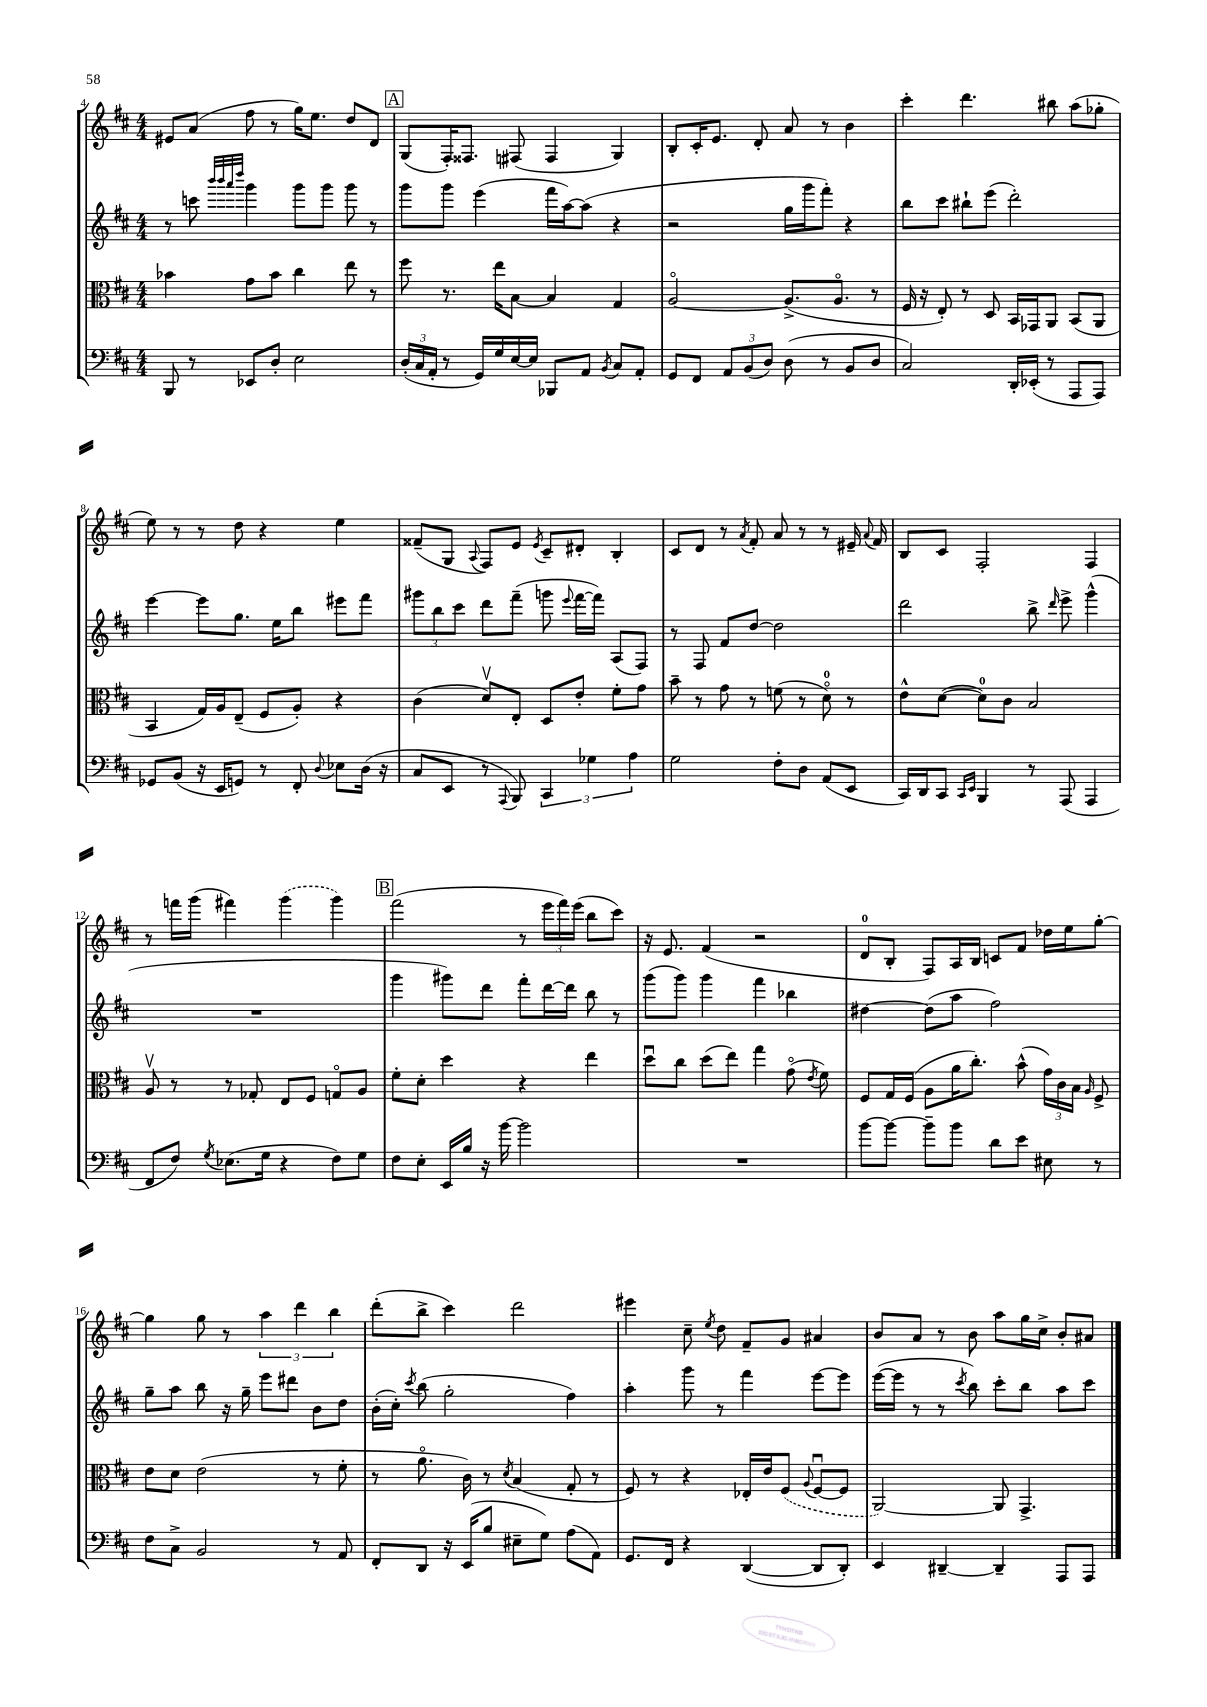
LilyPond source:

<<
\new StaffGroup <<
\new Staff = "s0" {
    \clef treble \key d \major \numericTimeSignature \time 4/4
    \autoBeamOff eis'8[ a'8]( fis''8 r8 g''16[) e''8.] d''8[ d'8] |
    \mark \markup { \box "A" } g8[( fis16-.) fisis8.] fis8( fis4 g4) |
    b8[-. cis'16-. e'8.] d'8-. a'8 r8 b'4 |
    cis'''4-. d'''4. bis''8 a''8[( ges''8]-. |
    e''8) r8 r8 d''8 r4 e''4 |
    fisis'8[--( g8] \appoggiatura { a8 } fis8[) e'8] \acciaccatura { e'8 } cis'8[-- dis'8]-. b4-. |
    cis'8[ d'8] r8 \acciaccatura { a'8 } fis'8-. a'8 r8 r8 eis'16-- \appoggiatura { a'8 } fis'16 |
    b8[ cis'8] fis2-. fis4 |
    r8 f'''16[ g'''16]( fis'''4) \once \slurDashed g'''4( g'''4) |
    \mark \markup { \box "B" } fis'''2( r8 \tuplet 3/2 { e'''16[ fis'''16) e'''16]( } b''8[ cis'''8]) |
    r16 e'8. fis'4( r2 |
    d'8[-0 b8]-. fis8[) a16 b16] c'8[ fis'8] des''16[ e''16 g''8]~-. |
    g''4 g''8 r8 \tuplet 3/2 { a''4 d'''4 b''4 } |
    d'''8[-.( b''8]-> cis'''4) d'''2 |
    eis'''4 cis''8-- \acciaccatura { e''8 } d''8 fis'8[-- g'8] ais'4 |
    b'8[ a'8] r8 b'8 a''8[ g''16 cis''16]-> b'8[-. ais'8] \bar "|." |
}
\new Staff = "s1" {
    \clef treble \key d \major \numericTimeSignature \time 4/4
    \autoBeamOff r8 c'''8 \grace { b'''32[ b'''32 a'''32 d''''32] } g'''4 g'''8[ g'''8] g'''8 r8 |
    \mark \markup { \box "A" } g'''8[ g'''8] e'''4( fis'''16[ a''16~) a''8]( r4 |
    r2 g''16[ g'''16 fis'''8]-.) r4 |
    b''8[ cis'''8] bis''8[-! e'''8]( d'''2-.) |
    e'''4~ e'''8[ g''8.] e''16[ b''8] eis'''8[ fis'''8] |
    \tuplet 3/2 { gis'''8[ b''8 cis'''8] } d'''8[ fis'''8]--( g'''8 \appoggiatura { e'''8 } fis'''16[~ fis'''16]) a8[( fis8]) |
    r8 fis8 fis'8[ d''8]~ d''2 |
    d'''2 b''8-> \grace { d'''16 } e'''8-> g'''4-^( |
    R1 |
    \mark \markup { \box "B" } g'''4 gis'''8[) d'''8] fis'''8[-. d'''16~ d'''16] b''8 r8 |
    g'''8[( g'''8]) g'''4 fis'''4 bes''4 |
    dis''4~ dis''8[( a''8] fis''2) |
    g''8[-- a''8] b''8 r16 g''16-- e'''8[ dis'''8] b'8[ d''8] |
    b'16[-.( cis''16]-.) \acciaccatura { cis'''8 } b''8( g''2-. fis''4) |
    a''4-. g'''8 r8 fis'''4 e'''8[~ e'''8] |
    e'''16[~( e'''16] r8 r8 \acciaccatura { cis'''8 } b''8) cis'''8[-. b''8] a''8[ cis'''8] \bar "|." |
}
\new Staff = "s2" {
    \clef alto \key d \major \numericTimeSignature \time 4/4
    \autoBeamOff bes'4 g'8[ bes'8] cis''4 e''8 r8 |
    \mark \markup { \box "A" } fis''8 r8. e''16[ b8]~ b4 g4 |
    a2~\flageolet a8.[->( a8.]\flageolet r8 |
    fis16 r16 e8-.) r8 d8 b,16[ ges,16 a,8] b,8[( a,8] |
    b,4 g16[) a16 e8]--( fis8[ a8]-.) r4 |
    cis'4( d'8[\upbow) e8]-. d8[ e'8]-. fis'8[-. g'8] |
    b'8-- r8 g'8 r8 f'8( r8 d'8-0\flageolet) r8 |
    e'8[-^ d'8]~( d'8[-0) cis'8] b2 |
    a8\upbow r8 r8 ges8-. e8[ fis8] g8[\flageolet a8] |
    \mark \markup { \box "B" } fis'8[-. d'8]-. d''4 r4 e''4 |
    d''8[\downbow cis''8] d''8[( e''8]) g''4 g'8\flageolet( \acciaccatura { e'8 } fis'8) |
    fis8[ g16 fis16]( a8[ a'16 cis''8.]-.) b'8-^( \tuplet 3/2 { g'16[) cis'16 b16] } \grace { a16 } fis8-> |
    e'8[ d'8] e'2( r8 fis'8-. |
    r8 a'8.\flageolet cis'16) r8 \acciaccatura { d'8 } b4( g8-. r8 |
    fis8) r8 r4 ees16[-. e'16 \once \slurDashed fis8]( \appoggiatura { a8 } fis8[~\downbow fis8] |
    a,2~) a,8 g,4.-> \bar "|." |
}
\new Staff = "s3" {
    \clef bass \key d \major \numericTimeSignature \time 4/4
    \autoBeamOff b,,8 r8 ees,8[ d8]-. e2 |
    \mark \markup { \box "A" } \tuplet 3/2 { d16[-.( cis16 a,16]-. } r8 g,16[) g16 e16~ e16] bes,,8[ a,8] \acciaccatura { b,8 } cis8[ a,8]-. |
    g,8[ fis,8] \tuplet 3/2 { a,8[ b,8( d8]) } d8( r8 b,8[ d8] |
    cis2) d,16[-. ees,16]-.( r8 a,,8[ a,,8]) |
    ges,8[ b,8]( r16 e,16[ g,8]) r8 fis,8-. \appoggiatura { d8 } ees8[ d16]( r16 |
    cis8[ e,8] r8 \appoggiatura { a,,8 } b,,8) \tuplet 3/2 { cis,4 ges4 a4 } |
    g2 fis8[-. d8] a,8[( e,8] |
    cis,16[) d,16 cis,8] \grace { cis,16[ e,16] } b,,4 r8 a,,8( a,,4 |
    fis,8[ fis8]) \acciaccatura { g8 } ees8.[( g16] r4 fis8[) g8] |
    \mark \markup { \box "B" } fis8[ e8]-. e,16[ b16] r16 b'16~ b'2 |
    R1 |
    b'8[~ b'8]~ b'8[-- b'8] d'8[ e'8] eis8 r8 |
    fis8[ cis8]-> b,2 r8 a,8 |
    fis,8[-. d,8] r16 e,16[( b8] eis8[-- g8]) a8[( a,8]) |
    g,8.[ fis,16] r4 d,4~( d,8[ d,8]-.) |
    e,4 dis,4~-- dis,4-- a,,8[ a,,8] \bar "|." |
}
>>
>>
\layout { \context { \Score currentBarNumber = #4 } }
